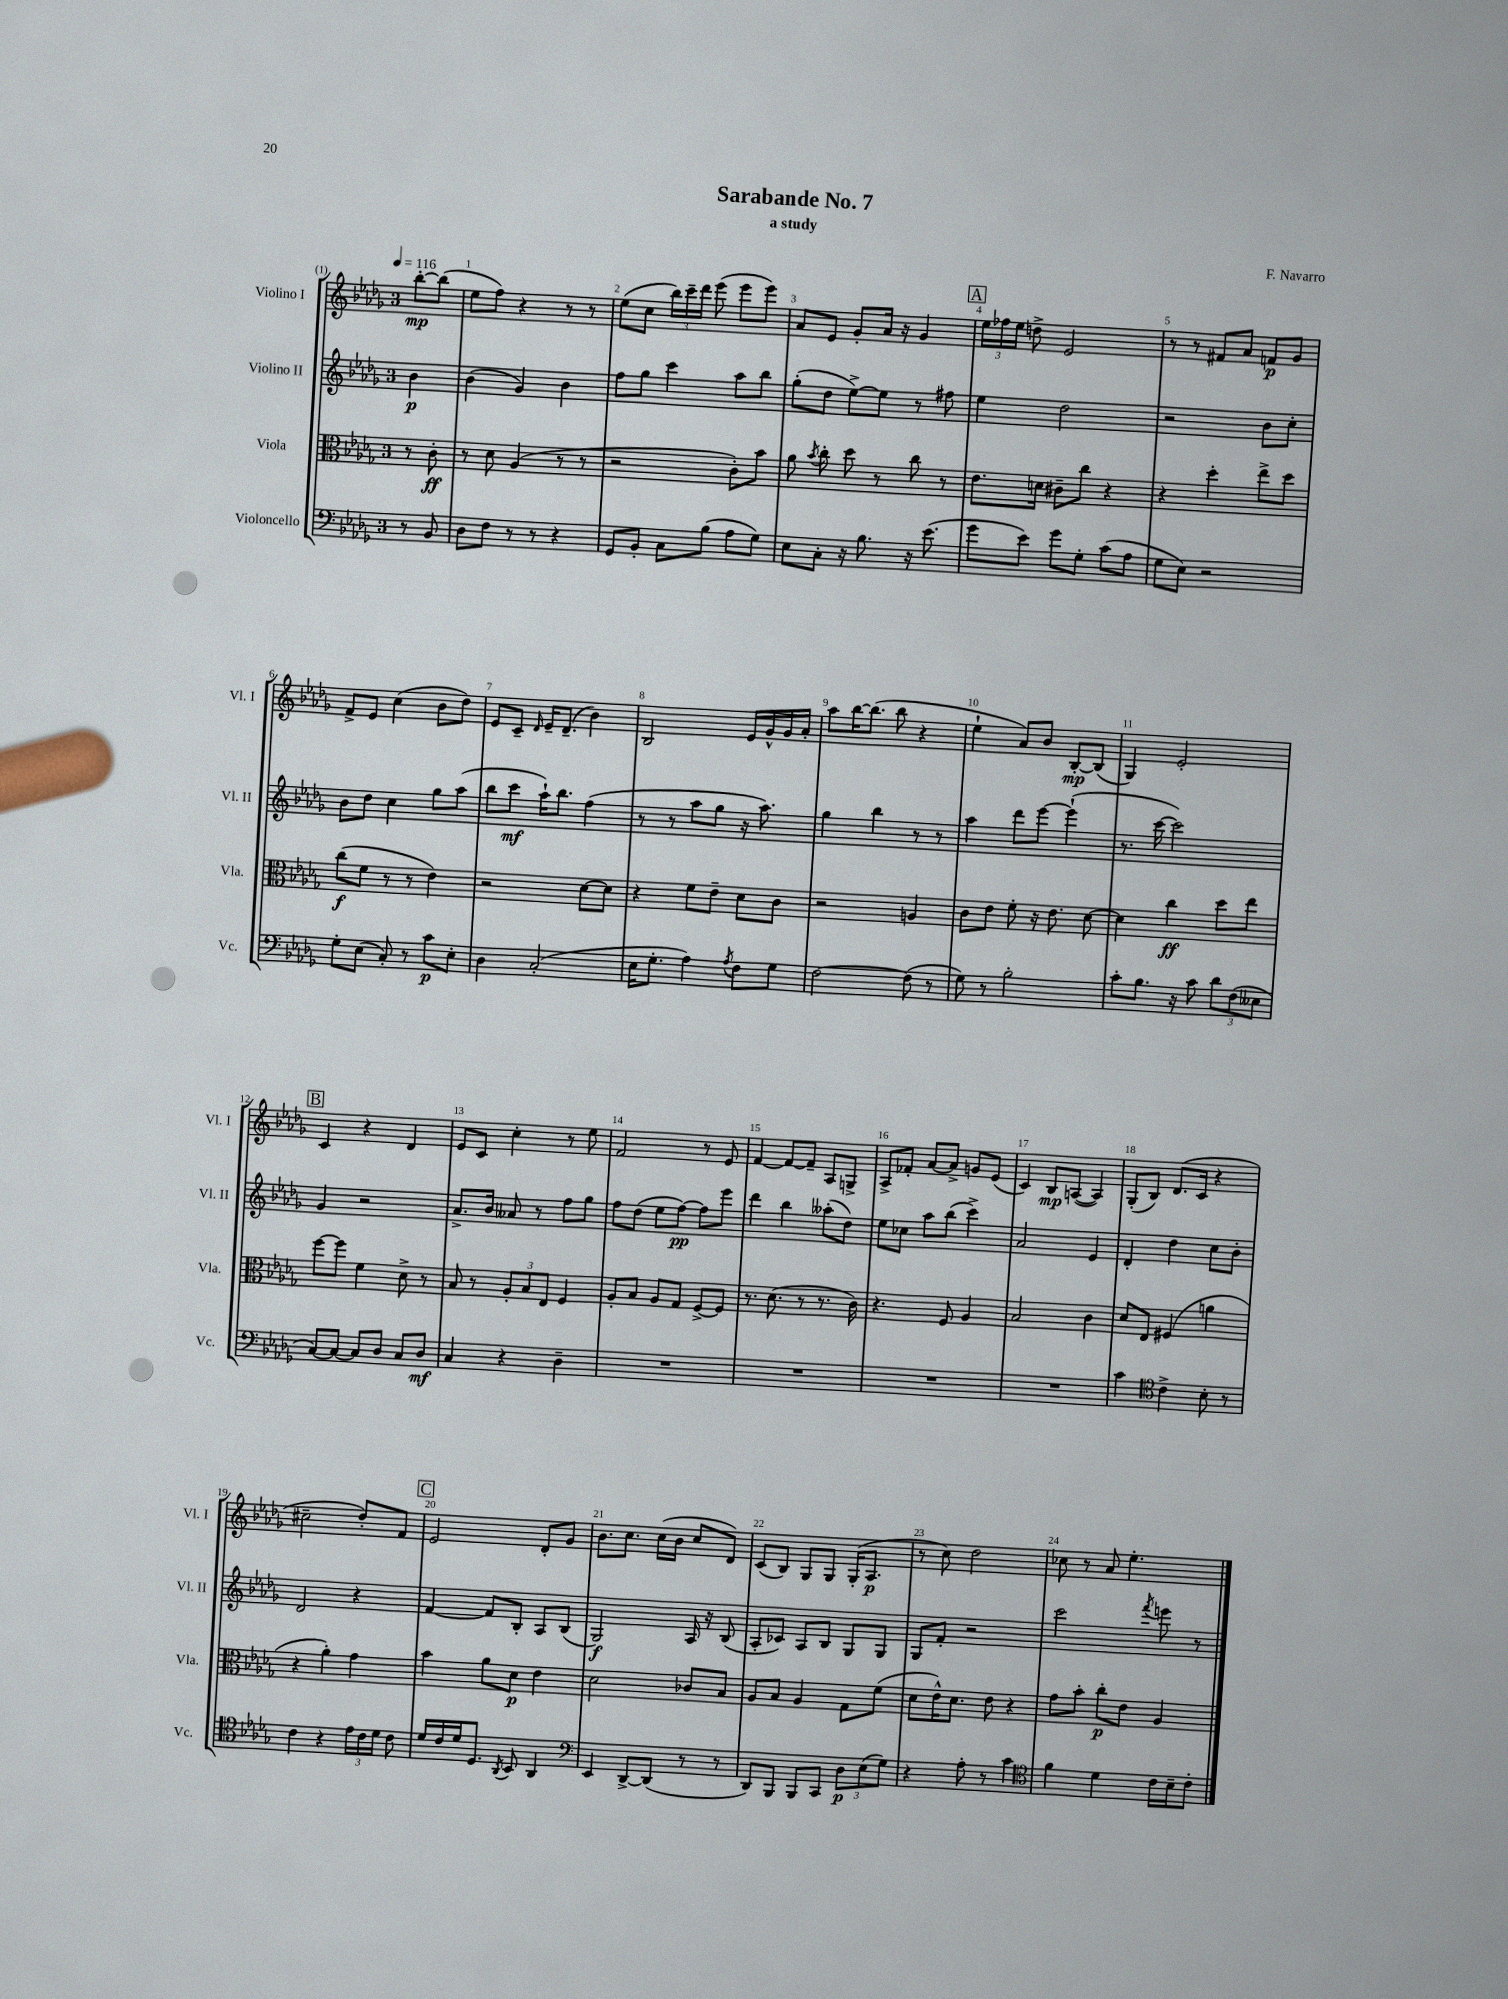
\header { title = "Sarabande No. 7" composer = "F. Navarro" subtitle = "a study" }
<<
\new StaffGroup <<
\new Staff = "s0" \with { instrumentName = "Violino I" shortInstrumentName = "Vl. I" } {
    \clef treble \key des \major \once \override Staff.TimeSignature.style = #'single-digit \time 3/4 \partial 4 \tempo 4 = 116
    \autoBeamOff bes''8[~-.\mp bes''8]( |
    ees''8[ f''8]) r4 r8 r8 |
    ees''8[( c''8] \tuplet 3/2 { bes''16[) c'''16-- des'''16] } ees'''8( ees'''8[ ees'''8]) |
    aes'8[ ees'8] ges'8[-. aes'16] r16 ges'4 |
    \mark \markup { \box "A" } \tuplet 3/2 { ees''16[ fes''16 ees''16] } d''8-> ees'2 |
    r8 r8 fis'8[ aes'8] f'8[\p ges'8] |
    f'8[-> ees'8] c''4( bes'8[ des''8]) |
    ees'8[ c'8]-- \grace { des'16 } ees'16[-- des'8.]--( bes'4) |
    bes2 ees'16[ ges'16-^ ges'16 aes'16]-. |
    aes''8[ bes''16~ bes''8.]( bes''8 r4 |
    ees''4-! aes'8[) bes'8] bes8[~-.\mp bes8]( |
    ges4) ees'2-. |
    \mark \markup { \box "B" } c'4 r4 des'4 |
    ees'8[ c'8] c''4-. r8 ees''8 |
    f'2 r8 ees'8 |
    f'4~ f'8[~ f'8]-- aes8[ g8]-> |
    aes8[-> fes'8]-. aes'8[~ aes'8]-> g'8[ ees'8]( |
    c'4) bes8[\mp a8]~( a4) |
    ges8[-.( bes8]) des'8.[( c'16] r4 |
    cis''2-- des''8[-.) f'8] |
    \mark \markup { \box "C" } ees'2 des'8[-. ges'8] |
    bes'8.[ c''8.] c''16[( bes'16] c''8[ des'8]) |
    c'8[( bes8]) ges8[ ges8] ges16[-.( aes8.]\p |
    r8 c''8) des''2 |
    ces''8 r8 aes'8 ees''4.-. \bar "|." |
}
\new Staff = "s1" \with { instrumentName = "Violino II" shortInstrumentName = "Vl. II" } {
    \clef treble \key des \major \once \override Staff.TimeSignature.style = #'single-digit \time 3/4 \partial 4
    \autoBeamOff bes'4\p |
    bes'4( ges'4) bes'4 |
    f''8[ ges''8] c'''4 aes''8[ bes''8] |
    ges''8[-.( des''8] ees''8[~->) ees''8] r8 fis''8 |
    \mark \markup { \box "A" } ees''4 des''2 |
    r2 bes'8[ c''8]-. |
    bes'8[ des''8] c''4 ges''8[ aes''8]( |
    bes''8[ c'''8]\mf aes''16[-!) bes''8.] f''4( |
    r8 r8 aes''8[ ges''8] r16 aes''8.) |
    ges''4 bes''4 r8 r8 |
    aes''4 des'''8[ ees'''8]~ ees'''4-!( |
    r8. c'''16~ c'''2) |
    \mark \markup { \box "B" } ges'4 r2 |
    aes'8.[-> bes'16] aeses'8 r8 f''8[ ges''8] |
    f''8[ des''8]( ees''8[ f''8]~\pp) f''8[ ees'''8] |
    des'''4 bes''4 aeses''8[-.( des''8]) |
    ees''8[ ces''8] aes''8[ bes''8]( c'''4->) |
    aes'2 ees'4 |
    des'4-. des''4 c''8[ bes'8]-. |
    des'2 r4 |
    \mark \markup { \box "C" } f'4~ f'8[ bes8]-. aes8[ bes8]( |
    ges2\f) aes16 r16 bes8( |
    aes8[-. ces'8]) aes8[ bes8] ges8[ ges8] |
    ges8[ f'8]-. r2 |
    c'''2 \acciaccatura { f'''8 } e'''8 r8 \bar "|." |
}
\new Staff = "s2" \with { instrumentName = "Viola" shortInstrumentName = "Vla." } {
    \clef alto \key des \major \once \override Staff.TimeSignature.style = #'single-digit \time 3/4 \partial 4
    \autoBeamOff r8 c'8-.\ff |
    r8 des'8 aes4( r8 r8 |
    r2 c'8[-.) bes'8] |
    aes'8 \acciaccatura { bes'8 } c''8-. des''8 r8 c''8 r8 |
    \mark \markup { \box "A" } ees'8.[ d'16] cis'8[-- c''8] r4 |
    r4 des''4-. ees''8[-> des''8] |
    c''8[\f( f'8] r8 r8 ees'4) |
    r2 des'8[~ des'8] |
    r4 f'8[ ees'8]-- des'8[ c'8] |
    r2 a4 |
    c'8[ ees'8] f'8-. r16 ees'8. des'8~ |
    des'4 c''4\ff des''8[ ees''8] |
    \mark \markup { \box "B" } f''8[~ f''8] f'4 des'8-> r8 |
    bes8 r8 \tuplet 3/2 { aes8[-. bes8 ees8] } f4 |
    aes8[-. bes8] aes8[ ges8] f8[~-> f8] |
    r8. des'8.( r8 r8. c'16) |
    r4. f8 aes4 |
    bes2 c'4 |
    des'8[ ees8] fis4( a'4 |
    r4 aes'4-.) ges'4 |
    \mark \markup { \box "C" } bes'4 aes'8[ des'8]\p ees'4 |
    des'2 ces'8[ bes8] |
    aes8[ bes8] aes4 ges8[ f'8]( |
    des'8[ ees'16-^) des'8.] ees'8 r4 |
    ges'8[ bes'8]-. c''8[-.\p ees'8] aes4 \bar "|." |
}
\new Staff = "s3" \with { instrumentName = "Violoncello" shortInstrumentName = "Vc." } {
    \clef bass \key des \major \once \override Staff.TimeSignature.style = #'single-digit \time 3/4 \partial 4
    \autoBeamOff r8 bes,8 |
    des8[ f8] r8 r8 r4 |
    ges,8[ bes,8]-. c8[ bes8]( aes8[ ges8]) |
    ees8[ c8]-. r16 bes8. r16 ees'8.( |
    \mark \markup { \box "A" } ges'8[ ees'8]) ges'8[ ges8]-. c'8[( aes8] |
    ges8[ ees8]) r2 |
    ges8[-. ees8]( c8-.) r8 c'8[\p ees8]-. |
    des4 c2-.( |
    ees16[ ges8.]-. aes4) \acciaccatura { aes8 } f8[ ges8] |
    f2~ f8( r8 |
    ges8) r8 bes2-. |
    c'8[-. bes8.] r16 c'8 \tuplet 3/2 { des'8[ f8( eeses8] } |
    \mark \markup { \box "B" } c8[~) c8]~ c8[ des8] c8[ des8]\mf |
    c4 r4 des4-- |
    R2. |
    R2. |
    R2. |
    R2. |
    c'4 \clef tenor c'4-> bes8-. r8 |
    c'4 r4 \tuplet 3/2 { ees'16[ c'16 des'16] } c'8 |
    \mark \markup { \box "C" } des'16[ c'16 des'16 des8.] \acciaccatura { aes,8 } bes,8 aes,4 |
    \clef bass ees,4 des,8[~-> des,8]( r8 r8 |
    des,8[) bes,,8] bes,,8[ c,8] \tuplet 3/2 { des8[\p ees8( ges8]) } |
    r4 aes8-. r8 c'4 |
    \clef tenor f'4 des'4 c'16[ bes16-- c'8]-. \bar "|." |
}
>>
>>
\layout { \context { \Score \override BarNumber.break-visibility = ##(#f #t #t) barNumberVisibility = #all-bar-numbers-visible } }
